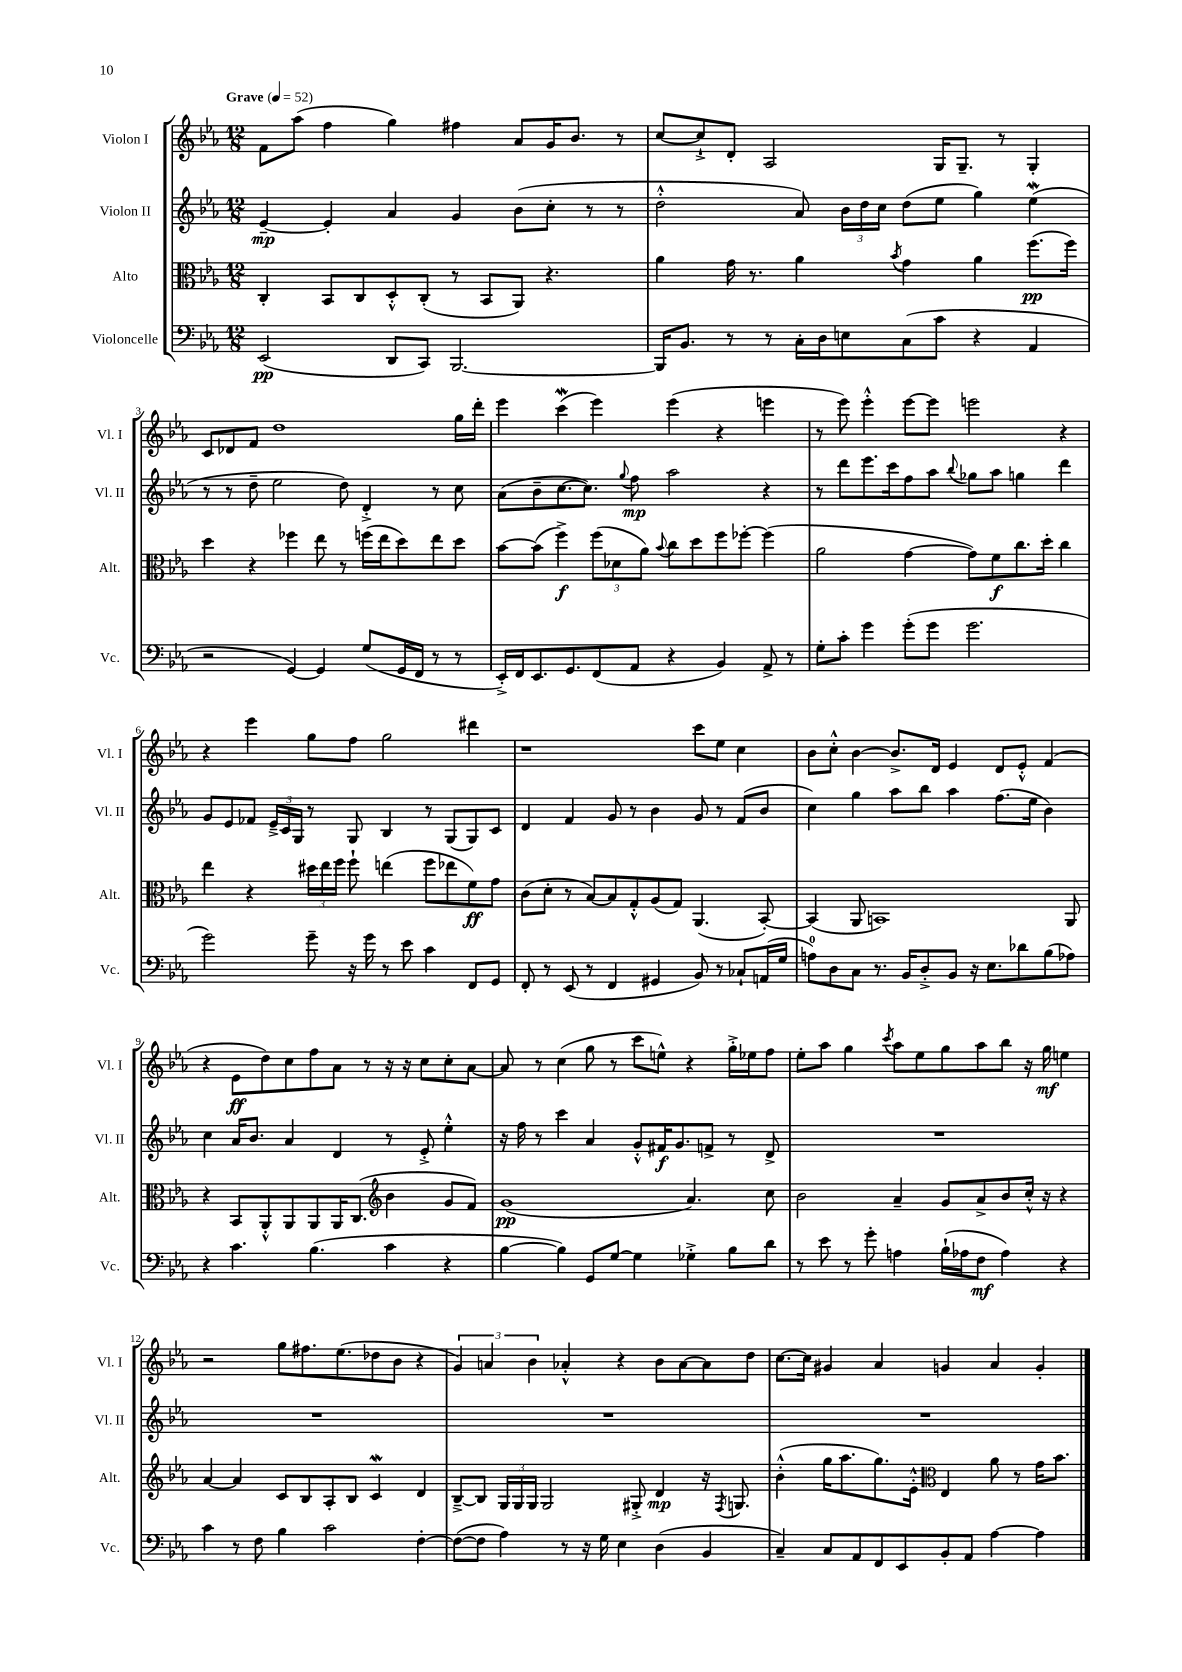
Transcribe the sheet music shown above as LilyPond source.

<<
\new StaffGroup <<
\new Staff = "s0" \with { instrumentName = "Violon I" shortInstrumentName = "Vl. I" } {
    \clef treble \key ees \major \numericTimeSignature \time 12/8 \tempo "Grave" 4 = 52
    \autoBeamOff f'8[ aes''8]( f''4 g''4) fis''4 aes'8[ g'16 bes'8.] r8 |
    c''8[~ c''8-!-> d'8]-. aes2 g16[ g8.]-- r8 g4-. |
    c'8[ des'8 f'8] d''1 g''16[ d'''16]-. |
    ees'''4 c'''4\mordent( ees'''4) ees'''4( r4 e'''4 |
    r8 ees'''8) ees'''4-.-^ ees'''8[~ ees'''8] e'''2 r4 |
    r4 ees'''4 g''8[ f''8] g''2 dis'''4 |
    r1 c'''8[ ees''8] c''4 |
    bes'8[ c''8]-.-^ bes'4~ bes'8.[-> d'16] ees'4 d'8[ ees'8]-.-^ f'4( |
    r4 ees'8[\ff d''8) c''8 f''8 aes'8] r8 r16 r16 c''8[ c''8-. aes'8]~ |
    aes'8 r8 c''4( g''8 r8 c'''8[ e''8]-^) r4 g''16[-.-> ees''16 f''8] |
    ees''8[-. aes''8] g''4 \acciaccatura { c'''8 } aes''8[ ees''8 g''8 aes''8 bes''8] r16 g''16\mf e''4 |
    r2 g''8[ fis''8. ees''8.( des''8 bes'8] r4 |
    \tuplet 3/2 { g'4) a'4 bes'4 } aes'4-.-^ r4 bes'8[ aes'8~ aes'8 d''8] |
    c''8.[~ c''16] gis'4 aes'4 g'4 aes'4 g'4-. \bar "|." |
}
\new Staff = "s1" \with { instrumentName = "Violon II" shortInstrumentName = "Vl. II" } {
    \clef treble \key ees \major \numericTimeSignature \time 12/8
    \autoBeamOff ees'4~--\mp ees'4-. aes'4 g'4 bes'8[( c''8]-. r8 r8 |
    d''2-.-^ aes'8) \tuplet 3/2 { bes'16[ d''16 c''16] } d''8[( ees''8] g''4) ees''4\mordent( |
    r8 r8 d''8-- ees''2 d''8) d'4-.-> r8 c''8 |
    aes'8[( bes'8-- c''8.~ c''8.]) \appoggiatura { g''8 } f''8\mp aes''2 r4 |
    r8 d'''8[ ees'''8. c'''16 f''8 aes''8] \appoggiatura { bes''8 } ges''8[ aes''8] g''4 d'''4 |
    g'8[ ees'8 fes'8] \tuplet 3/2 { ees'16[---> c'16 g16] } r8 g8 bes4 r8 g8[( g8) c'8] |
    d'4 f'4 g'8 r8 bes'4 g'8 r8 f'8[( bes'8] |
    c''4) g''4 aes''8[ bes''8] aes''4 f''8.[( ees''16] bes'4) |
    c''4 aes'16[ bes'8.] aes'4 d'4 r8 ees'8-.-> ees''4-.-^ |
    r16 f''16 r8 c'''4 aes'4 g'8[-.-^ fis'16\f g'8. f'8]-> r8 d'8-> |
    R1. |
    R1. |
    R1. |
    R1. \bar "|." |
}
\new Staff = "s2" \with { instrumentName = "Alto" shortInstrumentName = "Alt." } {
    \clef alto \key ees \major \numericTimeSignature \time 12/8
    \autoBeamOff c4-. bes,8[ c8 d8-.-^ c8]-.( r8 bes,8[ aes,8]) r4. |
    aes'4 g'16 r8. aes'4 \acciaccatura { bes'8 } g'4 aes'4 f''8.[\pp( f''16]) |
    d''4 r4 fes''4 ees''8 r8 f''16[( ees''16 d''8) ees''8 d''8] |
    bes'8[~ bes'8]( f''4->\f) \tuplet 3/2 { f''8[( des'8 aes'8]) } \appoggiatura { bes'8 } c''8[ d''8 f''8 fes''8]~-. fes''4( |
    aes'2 g'4~ g'8[) f'8\f c''8. d''16]-. c''4 |
    ees''4 r4 \tuplet 3/2 { dis''16[ ees''16 f''16] } f''8-! e''4( f''8[ ees''8 f'8\ff) g'8] |
    c'8[( d'8]-. r8 bes8[~) bes8 g8-.-^ aes8( g8]) aes,4.( bes,8~-.) |
    bes,4( aes,8 b,1) aes,8 |
    r4 bes,8[ aes,8-.-^ aes,8 aes,8 aes,16 c8.]( \clef treble bes'4 g'8[ f'8]) |
    g'1\pp( aes'4.) c''8 |
    bes'2 aes'4-- g'8[ aes'8-> bes'8 c''16]-.-^ r16 r4 |
    aes'4~ aes'4 c'8[ bes8 aes8-. bes8] c'4\mordent d'4 |
    bes8[~---> bes8] \tuplet 3/2 { g16[ g16 g16] } g2 gis8-.-> d'4\mp r16 \acciaccatura { f8 } g8. |
    bes'4-.-^( g''16[ aes''8. g''8.) ees'16]-.-^ \clef alto ees4 aes'8 r8 g'16[ bes'8.] \bar "|." |
}
\new Staff = "s3" \with { instrumentName = "Violoncelle" shortInstrumentName = "Vc." } {
    \clef bass \key ees \major \numericTimeSignature \time 12/8
    \autoBeamOff ees,2\pp( d,8[ c,8]) bes,,2.~ |
    bes,,16[ bes,8.] r8 r8 c16[-. d16 e8 c8( c'8] r4 aes,4 |
    r2 g,4~) g,4 g8[( g,16 f,16] r8 r8 |
    ees,16[-.->) f,16 ees,8. g,8. f,8( aes,8] r4 bes,4) aes,8-> r8 |
    g8[-. c'8]-. g'4 g'8[-.( g'8] g'2. |
    g'2) g'8-- r16 g'16 r8 ees'8 c'4 f,8[ g,8] |
    f,8-. r8 ees,8( r8 f,4 gis,4 bes,8) r8 ces8[-! a,16( g16] |
    a8[-0) d8 c8] r8. bes,16[ d8-.-> bes,8] r16 ees8.[ des'8 bes8( aes8]) |
    r4 c'4. bes4.( c'4 r4 |
    bes4~ bes4) g,8[ g8]~ g4 ges4-.-> bes8[ d'8] |
    r8 ees'8 r8 g'8-. a4 bes16[-!( aes16 f8]\mf aes4) r4 |
    c'4 r8 f8 bes4 c'2 f4~-. |
    f8[~( f8] aes4) r8 r16 g16 ees4 d4( bes,4 |
    c4--) c8[ aes,8 f,8 ees,8 bes,8-. aes,8] aes4~ aes4 \bar "|." |
}
>>
>>
